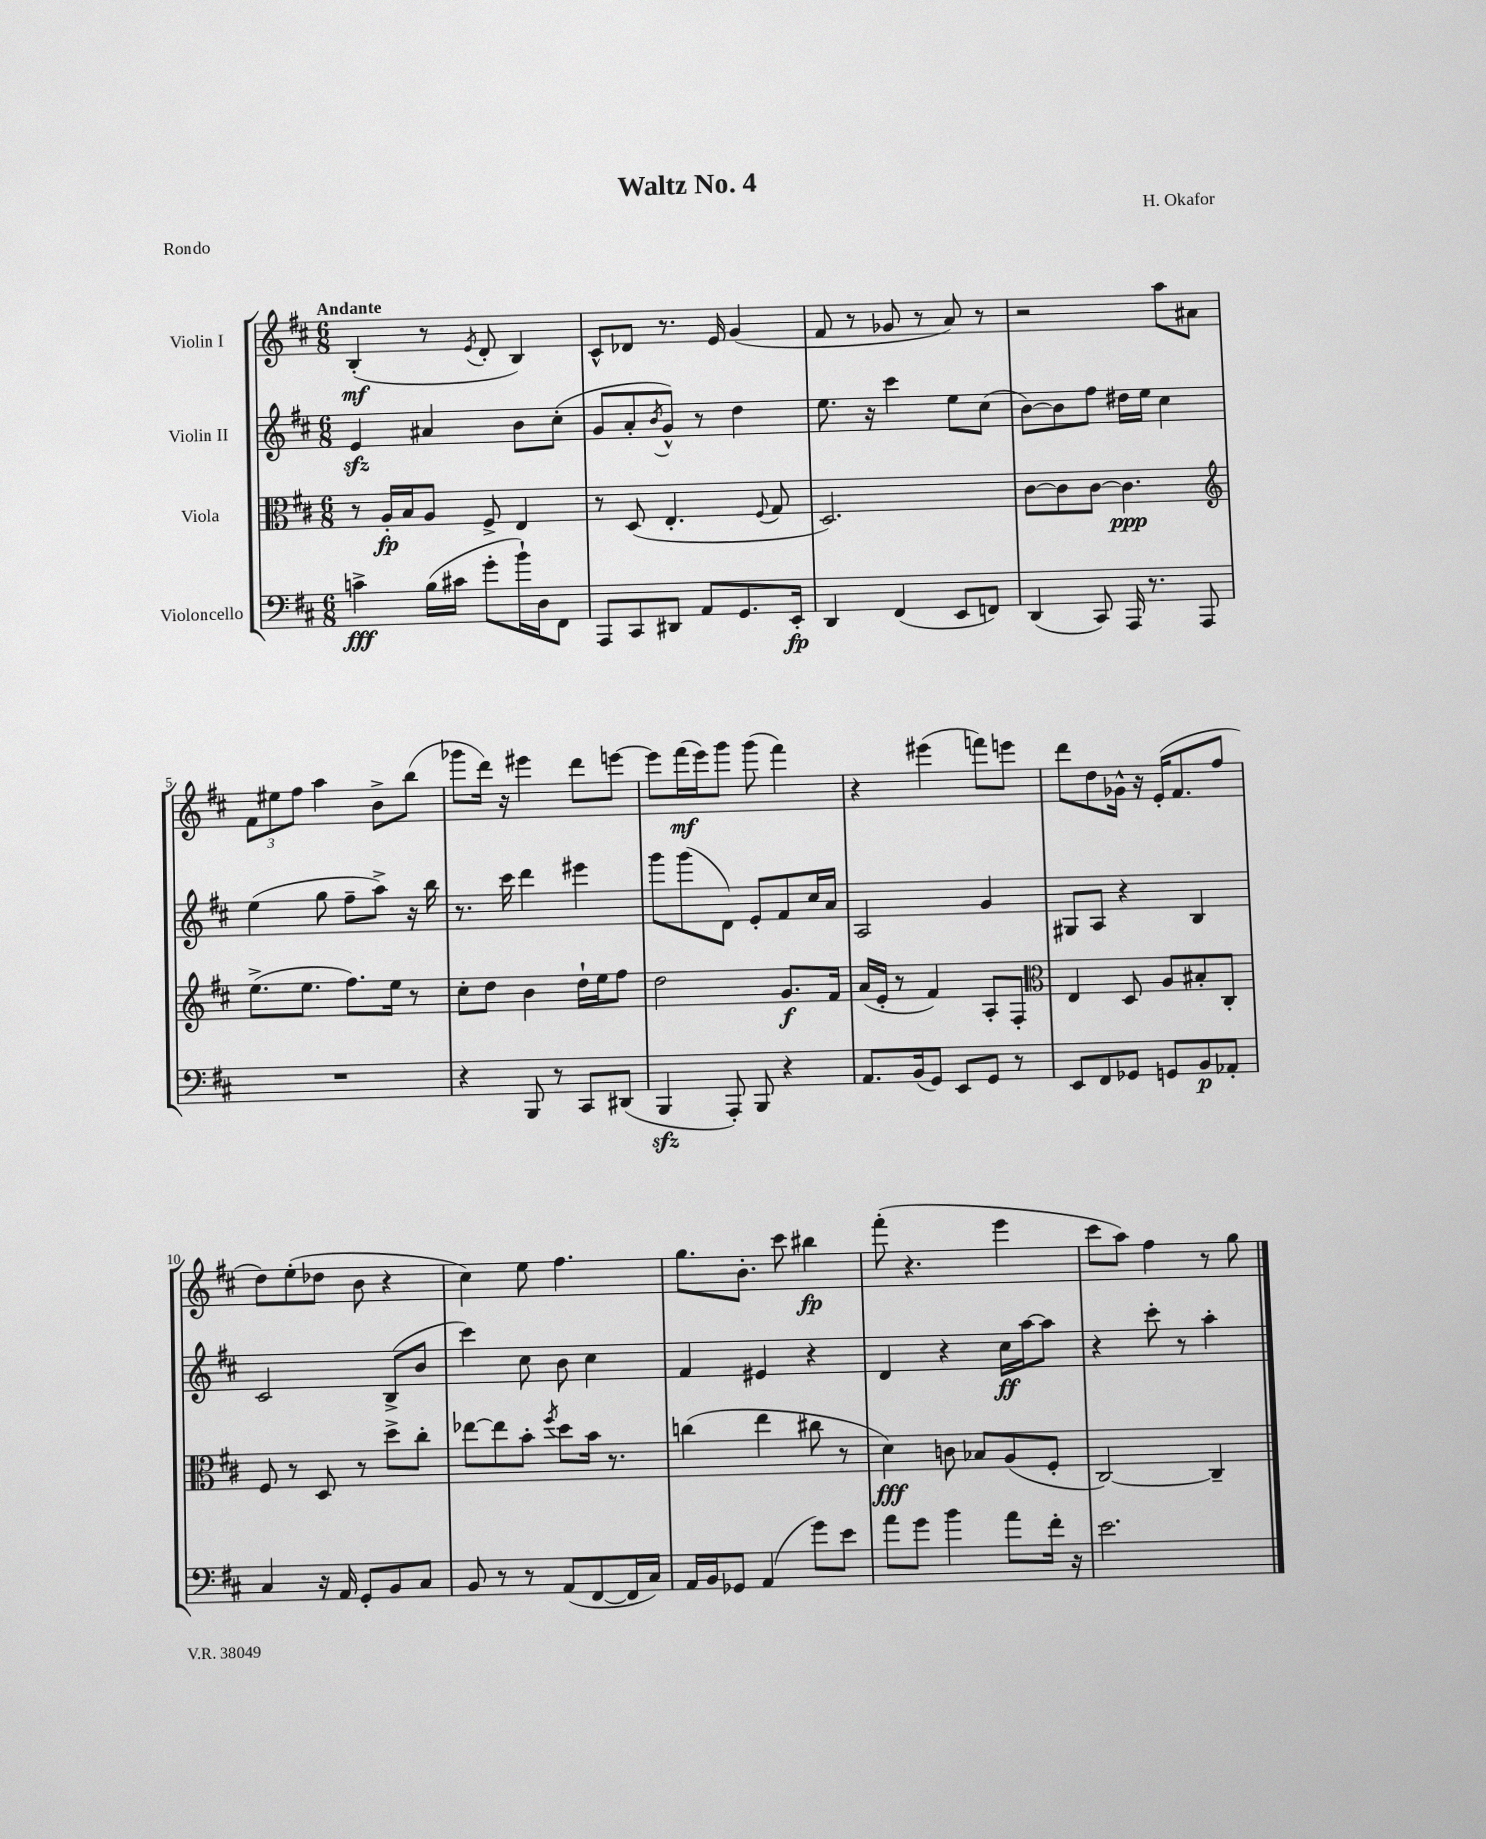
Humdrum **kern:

**kern	**kern	**kern	**kern
*staff4	*staff3	*staff2	*staff1
*clefF4	*clefC3	*clefG2	*clefG2
*k[f#c#]	*k[f#c#]	*k[f#c#]	*k[f#c#]
*M6/8	*M6/8	*M6/8	*M6/8
4c^	8r	4e	(4B'
.	16A'	.	.
.	16B	.	.
(16B	8A	4a#	8r
16c#	.	.	.
.	.	.	8qe
8g'	8F#^	.	8d'
16b`)	4E	8b	4B)
16D	.	.	.
8FF#	.	(8cc#'	.
=	=	=	=
8AAA	8r	8g	8c#^^
8CC#	(8D	8a'	8d-
.	.	8qb	.
8DD#	4.E'	8g^^)	8.r
8AA	.	8r	.
.	.	.	16e
8.GG	.	4dd	(4g
.	8qqF#	.	.
.	8G	.	.
16EE'	.	.	.
=	=	=	=
4DD	2.D)	8.ee	8f#
.	.	.	8r
.	.	16r	.
(4FF#	.	4ccc#	8g-
.	.	.	8r
8EE	.	8ee	8a)
8FF)	.	(8cc#	8r
=	=	=	=
(4DD	[8c#	[8b)	2r
.	8c#]	8b]	.
8CC#)	[8c#	8ff#	.
16AAA	4.c#]	16dd#	.
8.r	.	16ee	.
.	.	4cc#	8aa
8AAA	.	.	8a#
=	=	=	=
*	*clefG2	*	*
2.r	(8.ee^	(4ee	12f#
.	.	.	12ee#
.	.	.	12ff#
.	8.ee	.	.
.	.	8gg	4aa
.	8.ff#)	8ff#~	.
.	.	8aa^)	8b^
.	16ee	.	.
.	8r	16r	(8bb
.	.	16bb	.
=	=	=	=
4r	8cc#'	8.r	8ggg-
.	8dd	.	16ddd)
.	.	16ccc#	16r
8BBB	4b	4ddd	4eee#
8r	.	.	.
8CC#	16dd`	4eee#	8ddd
.	16ee	.	.
(8DD#	8ff#	.	[8eee
=	=	=	=
4BBB	2dd	8ggg	8eee]
.	.	(8ggg	(16fff#
.	.	.	16eee)
8AAA')	.	8d)	8ggg
8BBB	.	8e'	(8ggg
4r	8.g	8f#	4fff#)
.	.	16cc#	.
.	16f#	16a	.
=	=	=	=
8.AA	(16a	2A	4r
.	16e'	.	.
.	8r	.	.
(16BB	.	.	.
8GG)	4f#)	.	(4eee#
8EE	.	.	.
8GG	8A'	4g	8fff)
8r	8F#'	.	8eee
=	=	=	=
*	*clefC3	*	*
8EE	4E	8G#	8ddd
8FF#	.	8A	8dd
8GG-	8D	4r	16g-^^
.	.	.	16r
8GG	8A	.	(16e'
.	.	.	8.f#
8BB	8B#'	4B	.
8AA-'	8C#'	.	8ff#
=	=	=	=
4C#	8F#	2c#	8dd)
.	8r	.	(8ee'
16r	8D	.	8dd-
16AA	.	.	.
8GG'	8r	.	8b
8BB	8dd^	(8B^	4r
8C#	8cc#'	8b	.
=	=	=	=
8BB	[8ee-	4ccc#)	4cc#)
8r	8ee-]	.	.
8r	8b'	8cc#	8ee
.	8qff#	.	.
(8AA	8dd	8b	4.ff#
[8FF#	16b	4cc#	.
.	8.r	.	.
16FF#]	.	.	.
16C#)	.	.	.
=	=	=	=
16AA	(4cc	4f#	8.gg
16BB	.	.	.
8GG-	.	.	.
.	.	.	8.b'
(4AA	4ee	4e#	.
.	.	.	8ccc#
8g)	8cc#	4r	4bb#
8e	8r	.	.
=	=	=	=
8a	4d)	4d	(8fff#'
8g	.	.	4.r
4b	8c	4r	.
.	8B-	.	.
8a	(8A	16cc#	4eee
.	.	[16aa	.
16f#'	8F#'	8aa]	.
16r	.	.	.
=	=	=	=
2.e	[2C#)	4r	8ccc#
.	.	.	8aa)
.	.	8ccc#'	4ff#
.	.	8r	.
.	4C#~]	4aa'	8r
.	.	.	8gg
==	==	==	==
*-	*-	*-	*-
